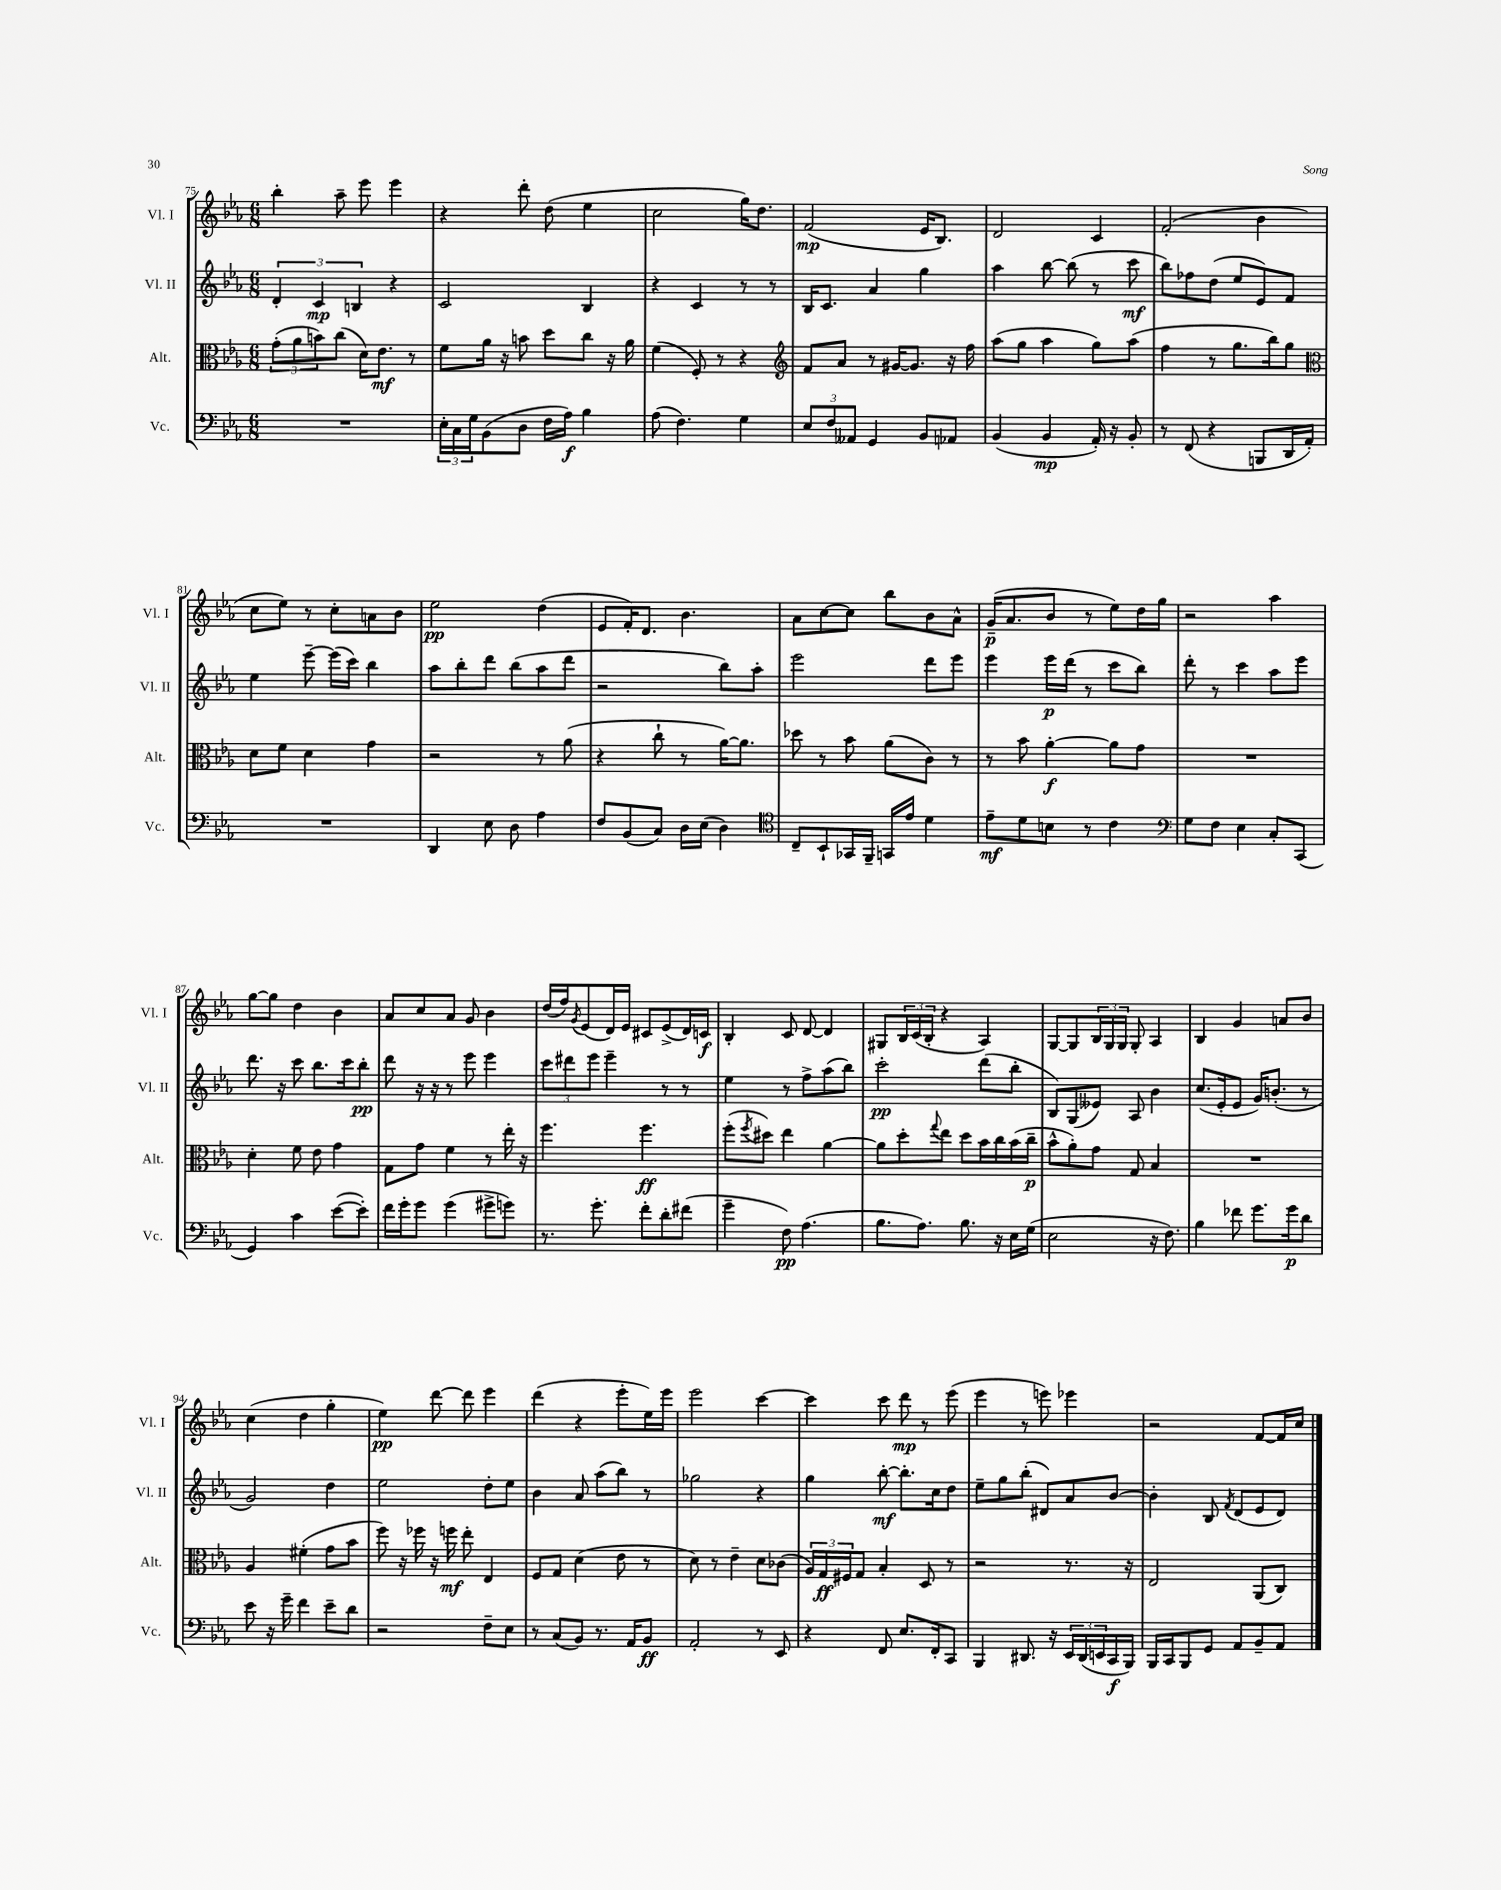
<<
\new StaffGroup <<
\new Staff = "s0" \with { instrumentName = "Vl. I" shortInstrumentName = "Vl. I" } {
    \clef treble \key ees \major \numericTimeSignature \time 6/8
    bes''4-. aes''8-- ees'''8 ees'''4 |
    r4 d'''8-. d''8( ees''4 |
    c''2 g''16) d''8. |
    f'2\mp( ees'16 bes8.) |
    d'2 c'4 |
    f'2-.( bes'4 |
    c''8 ees''8) r8 c''8-. a'8 bes'8 |
    ees''2\pp d''4( |
    ees'8 f'16-.) d'8. bes'4. |
    aes'8 c''8~ c''8 bes''8 bes'8 aes'8-^ |
    g'16--\p( aes'8. bes'8 r8 ees''8) d''16 g''16 |
    r2 aes''4 |
    g''8~ g''8 d''4 bes'4 |
    aes'8 c''8 aes'8 g'8 bes'4 |
    d''16( f''16) \acciaccatura { g'8 } ees'8( d'16) ees'16 cis'8 ees'8->( d'16) c'16\f |
    bes4-. c'8 d'8~ d'4 |
    gis8 \tuplet 3/2 { bes16 c'16( bes16-. } r4 aes4) |
    g8~ g8 \tuplet 3/2 { bes16 g16 g16 } g8-. aes4 |
    bes4 g'4 a'8 bes'8 |
    c''4( d''4 g''4-. |
    ees''4\pp) d'''8~ d'''8 ees'''4 |
    d'''4( r4 ees'''8-. ees''16) ees'''16 |
    ees'''2 c'''4~ |
    c'''4 c'''8 d'''8\mp r8 ees'''8( |
    ees'''4 r8 e'''8) ees'''4 |
    r2 f'8~ f'16 c''16 \bar "|." |
}
\new Staff = "s1" \with { instrumentName = "Vl. II" shortInstrumentName = "Vl. II" } {
    \clef treble \key ees \major \numericTimeSignature \time 6/8
    \tuplet 3/2 { d'4-. c'4\mp b4 } r4 |
    c'2 bes4 |
    r4 c'4 r8 r8 |
    bes16 c'8. aes'4 g''4 |
    aes''4 bes''8~ bes''8( r8 c'''8\mf |
    bes''8) fes''8 d''8( ees''8 ees'8) f'8 |
    ees''4 ees'''8~-- ees'''16( c'''16) bes''4 |
    aes''8 bes''8-. d'''8 bes''8( aes''8 d'''8 |
    r2 bes''8) aes''8-. |
    ees'''2 d'''8 ees'''8 |
    ees'''4 ees'''16\p d'''16( r8 c'''8 bes''8) |
    d'''8-. r8 c'''4 aes''8 ees'''8 |
    d'''8. r16 c'''8 bes''8. c'''16 bes''8-.\pp |
    d'''8 r16 r16 r8 ees'''8 ees'''4 |
    \tuplet 3/2 { c'''8 dis'''8 ees'''8 } ees'''4-- r8 r8 |
    ees''4 r8 f''8-> aes''8( bes''8) |
    c'''2-.\pp d'''8( bes''8-. |
    bes8) g8( eeses'8) aes8 bes'4 |
    c''8.( ees'16-. ees'8 g'16) b'8.-.( r8 |
    g'2) d''4 |
    ees''2 d''8-. ees''8 |
    bes'4 aes'8 aes''8( bes''8) r8 |
    ges''2 r4 |
    g''4 bes''8~-.\mf bes''8.-. c''16 d''8 |
    ees''8-- g''8 bes''8-.( dis'8) aes'8 bes'8~ |
    bes'4-. bes8 \acciaccatura { f'8 } d'8( ees'8 d'8) \bar "|." |
}
\new Staff = "s2" \with { instrumentName = "Alt." shortInstrumentName = "Alt." } {
    \clef alto \key ees \major \numericTimeSignature \time 6/8
    \tuplet 3/2 { g'8-.( aes'8 b'8) } c''8( d'16) ees'8.\mf r8 |
    f'8 aes'16 r16 b'8 d''8 c''8 r16 aes'16 |
    f'4( f8-.) r8 r4 |
    \clef treble f'8 aes'8 r8 gis'16~ gis'8. r16 f''16 |
    aes''8( g''8 aes''4 g''8) aes''8( |
    f''4 r8 g''8. bes''16) g''8 |
    \clef alto d'8 f'8 d'4 g'4 |
    r2 r8 aes'8( |
    r4 c''8-! r8 aes'16~) aes'8. |
    des''8 r8 bes'8 aes'8( c'8) r8 |
    r8 bes'8 aes'4~-.\f aes'8 g'8 |
    R2. |
    d'4-. f'8 ees'8 g'4 |
    g8 g'8 f'4 r8 ees''16-. r16 |
    f''4. f''4.\ff |
    f''8-.( \acciaccatura { f''8 } dis''8) ees''4 aes'4~ |
    aes'8 d''8-. \appoggiatura { g''8 } ees''8 d''8 bes'16 c''16 bes'16( c''16--\p |
    bes'8-^ aes'8-.) g'8 g8 bes4 |
    R2. |
    aes4 fis'4-.( g'8 bes'8 |
    f''8) r16 fes''16 r16 f''16\mf ees''8-. ees4 |
    f8 g8 d'4( ees'8 r8 |
    d'8) r8 ees'4-- d'8 ces'8( |
    \tuplet 3/2 { aes16) g16\ff fis16 } g8 bes4-. d8 r8 |
    r2 r8. r16 |
    ees2 aes,8( c8) \bar "|." |
}
\new Staff = "s3" \with { instrumentName = "Vc." shortInstrumentName = "Vc." } {
    \clef bass \key ees \major \numericTimeSignature \time 6/8
    R2. |
    \tuplet 3/2 { ees16-. c16 g16 } bes,8( d8 f16 aes16\f) bes4 |
    aes8( f4.) g4 |
    \tuplet 3/2 { ees8 f8 aeses,8 } g,4 bes,8 aes,8 |
    bes,4( bes,4\mp aes,16-.) r16 bes,8-. |
    r8 f,8( r4 b,,8 d,16 aes,16-.) |
    R2. |
    d,4 ees8 d8 aes4 |
    f8 bes,8( c8) d16 ees16( d4) |
    \clef tenor c8-- bes,8-! ges,16 f,16-- g,16 ees'16 d'4 |
    ees'8--\mf d'8 b8 r8 c'4 |
    \clef bass g8 f8 ees4 c8-. c,8( |
    g,4) c'4 ees'8~( ees'8-.) |
    f'16 g'16-. g'8 g'4( gis'8-> g'8) |
    r8. g'8.-. f'8-. d'8-. fis'8( |
    g'4-- f8\pp) aes4.( |
    bes8. aes8.) bes8. r16 ees16 g16( |
    ees2 r16 f8.) |
    bes4 fes'8 g'8. g'16\p d'8 |
    ees'8 r16 g'16-- f'4 ees'8-- d'8 |
    r2 f8-- ees8 |
    r8 c8( bes,8) r8. aes,16 bes,8\ff |
    aes,2-. r8 ees,8 |
    r4 f,8 ees8. f,16-. c,8 |
    bes,,4 dis,8. r16 \tuplet 3/2 { ees,16 dis,16( e,16 } c,16\f bes,,16) |
    bes,,16 c,16 bes,,8 g,8 aes,8 bes,8-- aes,8 \bar "|." |
}
>>
>>
\layout { \context { \Score currentBarNumber = #75 } }
